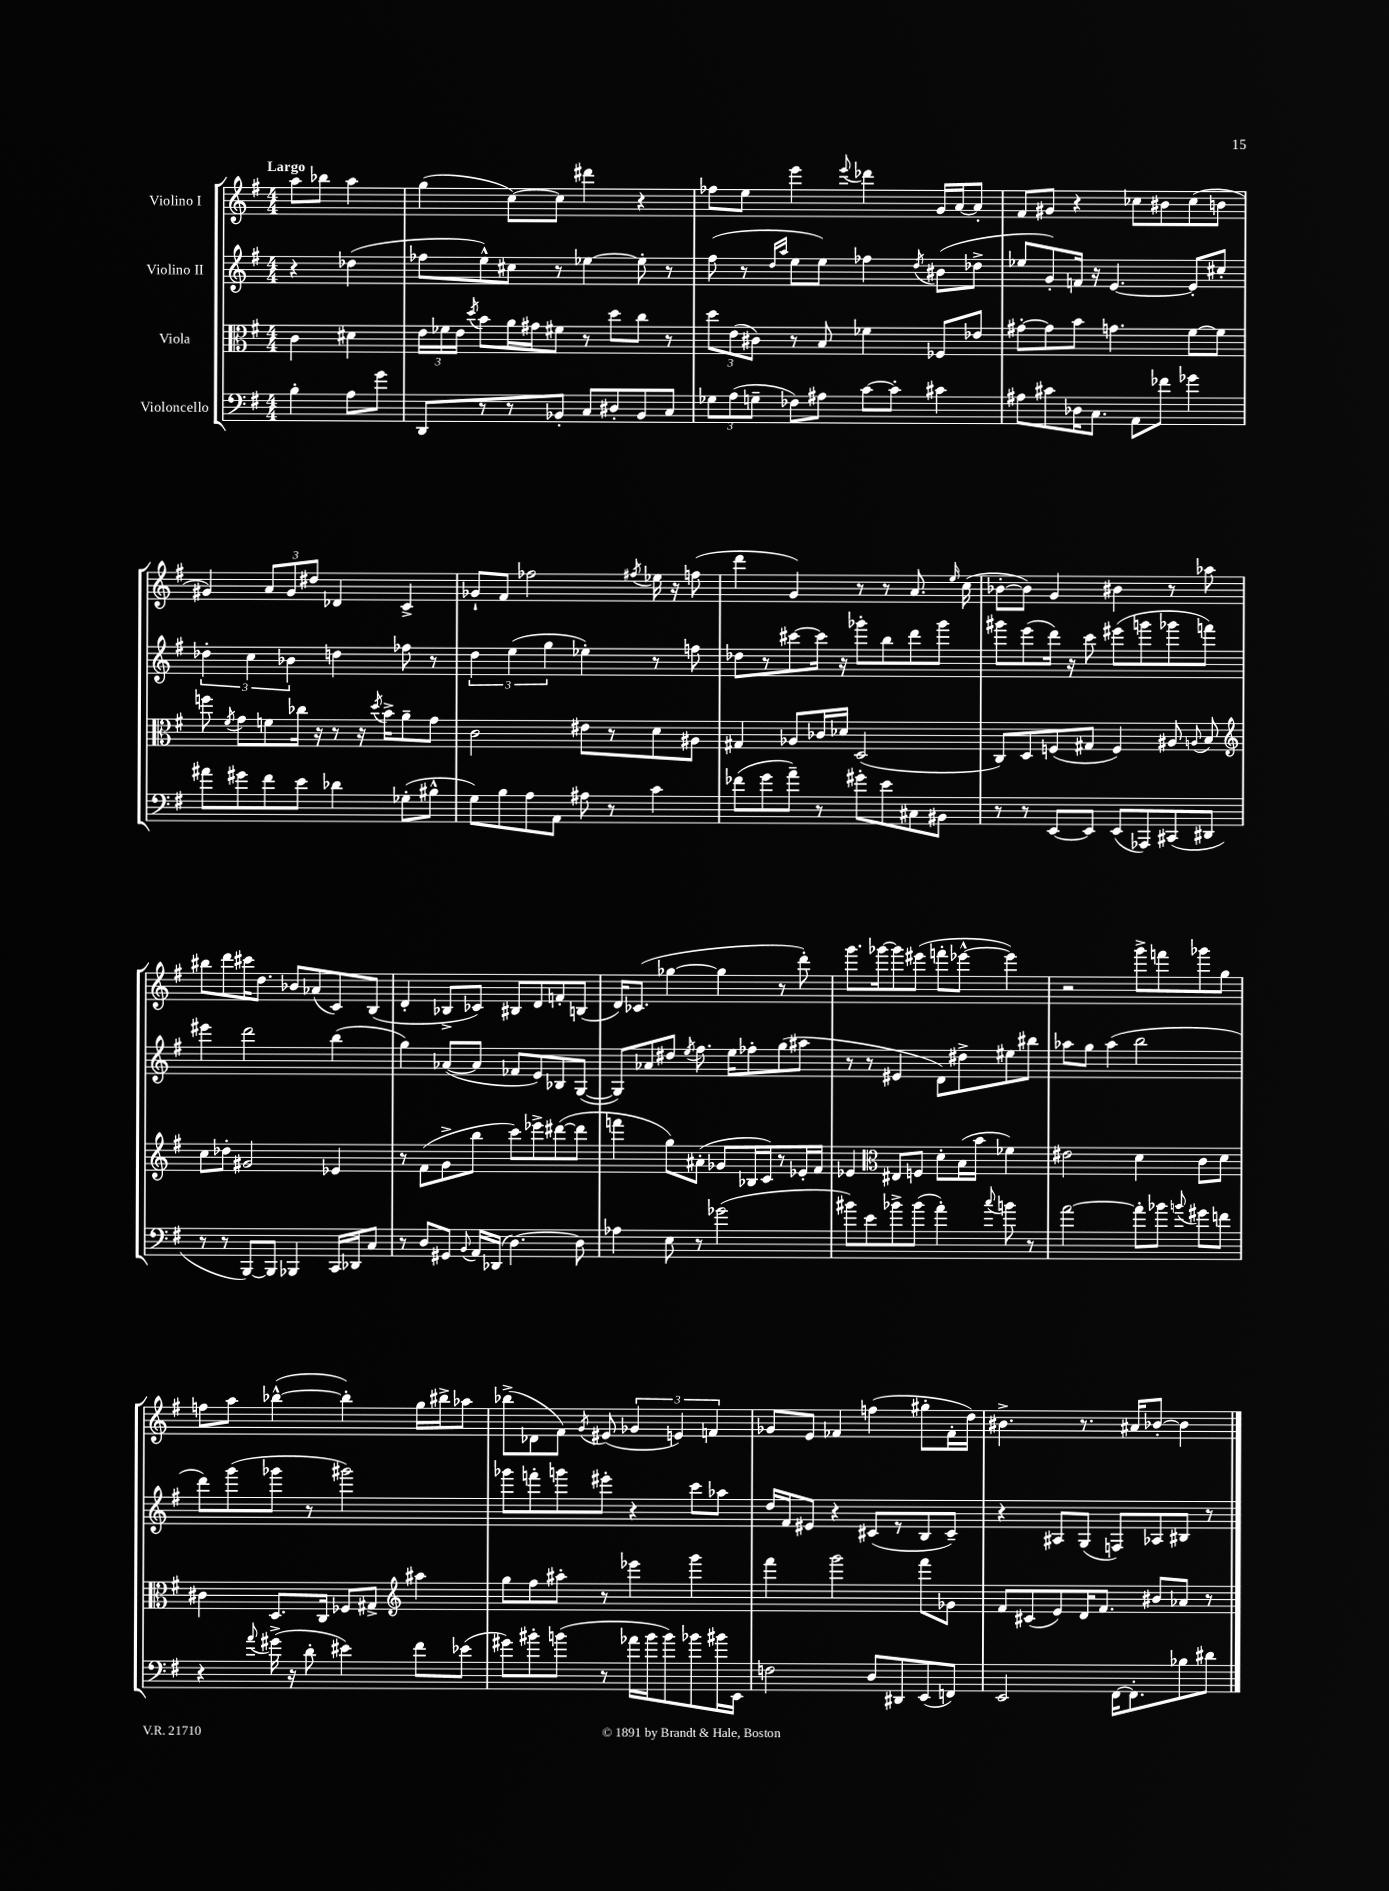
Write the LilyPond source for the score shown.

<<
\new StaffGroup <<
\new Staff = "s0" \with { instrumentName = "Violino I" } {
    \clef treble \key g \major \numericTimeSignature \time 4/4 \partial 2 \tempo "Largo"
    \autoBeamOff a''8[ bes''8] a''4 |
    g''4( c''8[~) c''8] dis'''4 r4 |
    fes''8[ e''8] e'''4 \appoggiatura { e'''8 } des'''4 g'16[ a'16~ a'8]-. |
    fis'8[ gis'8] r4 ces''8[ bis'8 ces''8( b'8] |
    gis'4) \tuplet 3/2 { a'8[ gis'8 dis''8] } des'4 c'4-> |
    ges'8[-! fis'8] fes''2 \acciaccatura { fis''8 } ees''16 r16 f''8( |
    d'''4 g'4) r8 r8 a'8. \grace { e''16 } c''16( |
    bes'8[~-. bes'8]) g'4 bis'4 r8 aes''8 |
    bis''8[ d'''8 cis'''16 d''8.] bes'8[ aes'8( c'8) b8]( |
    d'4-. bes8[-> ces'8]) bis8[ d'8 f'8-. b8]( |
    d'16[) ces'8.]( ges''4~ ges''4 r8 d'''8-.) |
    g'''8.[ ges'''16~ ges'''8 eis'''8]( f'''8[-. ees'''8]~-^ ees'''4) |
    r2 g'''8[-> f'''8 ges'''8 g''8] |
    f''8[ a''8] bes''4~-^( bes''4-.) g''16[ bis''16-> aes''8] |
    bes''8[->( des'8 fis'8]) \acciaccatura { g'8 } eis'8( \tuplet 3/2 { ges'4 e'4) f'4 } |
    ges'8[ e'8] fes'4 f''4( gis''8[-. fes'16-. d''16]) |
    bis'4.-> r8. ais'16[ bes'8]~-. bes'4 \bar "|." |
}
\new Staff = "s1" \with { instrumentName = "Violino II" } {
    \clef treble \key g \major \numericTimeSignature \time 4/4 \partial 2
    \autoBeamOff r4 des''4( |
    fes''8[ e''8-^) cis''8] r8 ees''4~ ees''8-. r8 |
    fis''8( r8 \grace { d''16[ a''16] } e''8[ e''8]) fes''4 \acciaccatura { d''8 } bis'8[( des''8]-> |
    ees''8[ g'8-.) f'16] r16 e'4.~ e'8[-. cis''8]-. |
    \tuplet 3/2 { des''4-. c''4 bes'4 } d''4 fes''8 r8 |
    \tuplet 3/2 { d''4 e''4( g''4 } ees''4-.) r8 f''8 |
    des''8[ r8 cis'''8~ cis'''16] r16 ges'''8[-. b''8 d'''8 ges'''8] |
    gis'''8[ e'''8( d'''16]) r16 c'''8 eis'''8[( g'''8 ges'''8 f'''8]) |
    eis'''4 d'''2 b''4( |
    g''4) aes'8[~( aes'8] fes'8[ e'8) bes8 g8]~( |
    g8[) aes'8 dis''8] \acciaccatura { e''8 } fis''8. e''16[ fes''8-. g''8( ais''8] |
    r8 r8 eis'4 d'8[) dis''8-> eis''8 bis''8] |
    aes''8[ g''8] aes''4( b''2 |
    d'''8[) g'''8( ges'''8] r8 gis'''2) |
    ges'''8[ f'''8-. g'''8 eis'''8]-. r4 c'''8[ aes''8] |
    d''16[ fis'16 eis'8] r4 cis'8[( r8 b8 cis'8]--) |
    r4 ais8[ g8]( f8[) aes8 bis8] r8 \bar "|." |
}
\new Staff = "s2" \with { instrumentName = "Viola" } {
    \clef alto \key g \major \numericTimeSignature \time 4/4 \partial 2
    \autoBeamOff c'4 dis'4 |
    \tuplet 3/2 { e'16[ fes'16 e'16] } \acciaccatura { d''8 } b'8[ a'16 gis'16 fis'8] r8 d''8[ c''8] r8 |
    \tuplet 3/2 { d''8[ e'8( cis'8]) } r8 b8 fes'4 fes8[ ees'8] |
    gis'8[~-. gis'8 b'8] g'4. fis'8[~ fis'8] |
    f''8 \acciaccatura { fis'8 } g'8[ f'8 ces''16] r16 r8 r16 \acciaccatura { d''8 } b'16[-> a'8-- g'8] |
    c'2 eis'8[ r8 d'8 ais8] |
    gis4 aes8[ ces'16 des'16] d2( |
    c8[) d8 f8( gis8] f4) ais8 \appoggiatura { a8 } b8 |
    \clef treble c''8[ des''8]-. gis'2 ees'4 |
    r8 fis'8[( g'8-> b''8] c'''8[) ees'''8-> dis'''8~( dis'''8] |
    f'''4 g''8[) ais'8]-.( ges'8[ bes16 c'16) r8 ees'16-. fis'16] |
    ees'4 \clef alto eis8[ f8] d'8[-. b16( b'16] fes'4) |
    eis'2 d'4 c'8[ d'8] |
    cis'4 d8.[ c16] fes8[ gis8]-> \clef treble ais''4 |
    g''8[ fis''8 ais''8]-. r8 ees'''4 g'''4 |
    fis'''4 g'''2 fis'''8[ ges'8] |
    fis'8[ cis'8( e'8) d'16 fis'8.] bis'8[ aes'8] r8 \bar "|." |
}
\new Staff = "s3" \with { instrumentName = "Violoncello" } {
    \clef bass \key g \major \numericTimeSignature \time 4/4 \partial 2
    \autoBeamOff b4-. a8[ g'8] |
    d,8[ r8 r8 bes,8]-. c8[ dis8-. bes,8 c8] |
    \tuplet 3/2 { ges8[ a8( g8]-- } fes8[) ais8] c'8[~ c'8]-. cis'4 |
    ais8[ cis'8 des16 c8.] a,8[ fes'8] ges'4 |
    ais'8[ gis'8 fis'8 e'8] des'4 ges8[-.( bis8]-^ |
    g8[) b8 a8 a,8] ais8 r8 c'4 |
    fes'8[( g'8 a'8]--) r8 gis'8[-. e'8 cis8 bis,8] |
    r8 r8 e,8[~ e,8] e,8[( aes,,8) cis,8( dis,8] |
    r8 r8 b,,8[~) b,,8] bes,,4 c,16[ des,16 c8] |
    r8 d8[ gis,8] \appoggiatura { b,8 } a,16[ des,16]( d4.~) d8 |
    aes4 e8 r8 ges'2( |
    bis'8[) e'8 bes'8-> bes'8]( a'4-.) \appoggiatura { c''8 } b'8 r8 |
    a'2~ a'8[-. bes'8] \appoggiatura { b'8 } gis'8[ f'8] |
    r4 \appoggiatura { a'8 } gis'16->( r16 d'8-. eis'4) fis'8[ ees'8]( |
    gis'8[) bis'8-. b'8]( r8 aes'16[ b'16 b'8) bes'8 bis'16 e,16] |
    f2 d8[ dis,8 e,8( f,8]) |
    e,2 fis,16[~ fis,8.-. bes8 dis'8] \bar "|." |
}
>>
>>
\layout { \context { \Score \remove "Bar_number_engraver" } }
